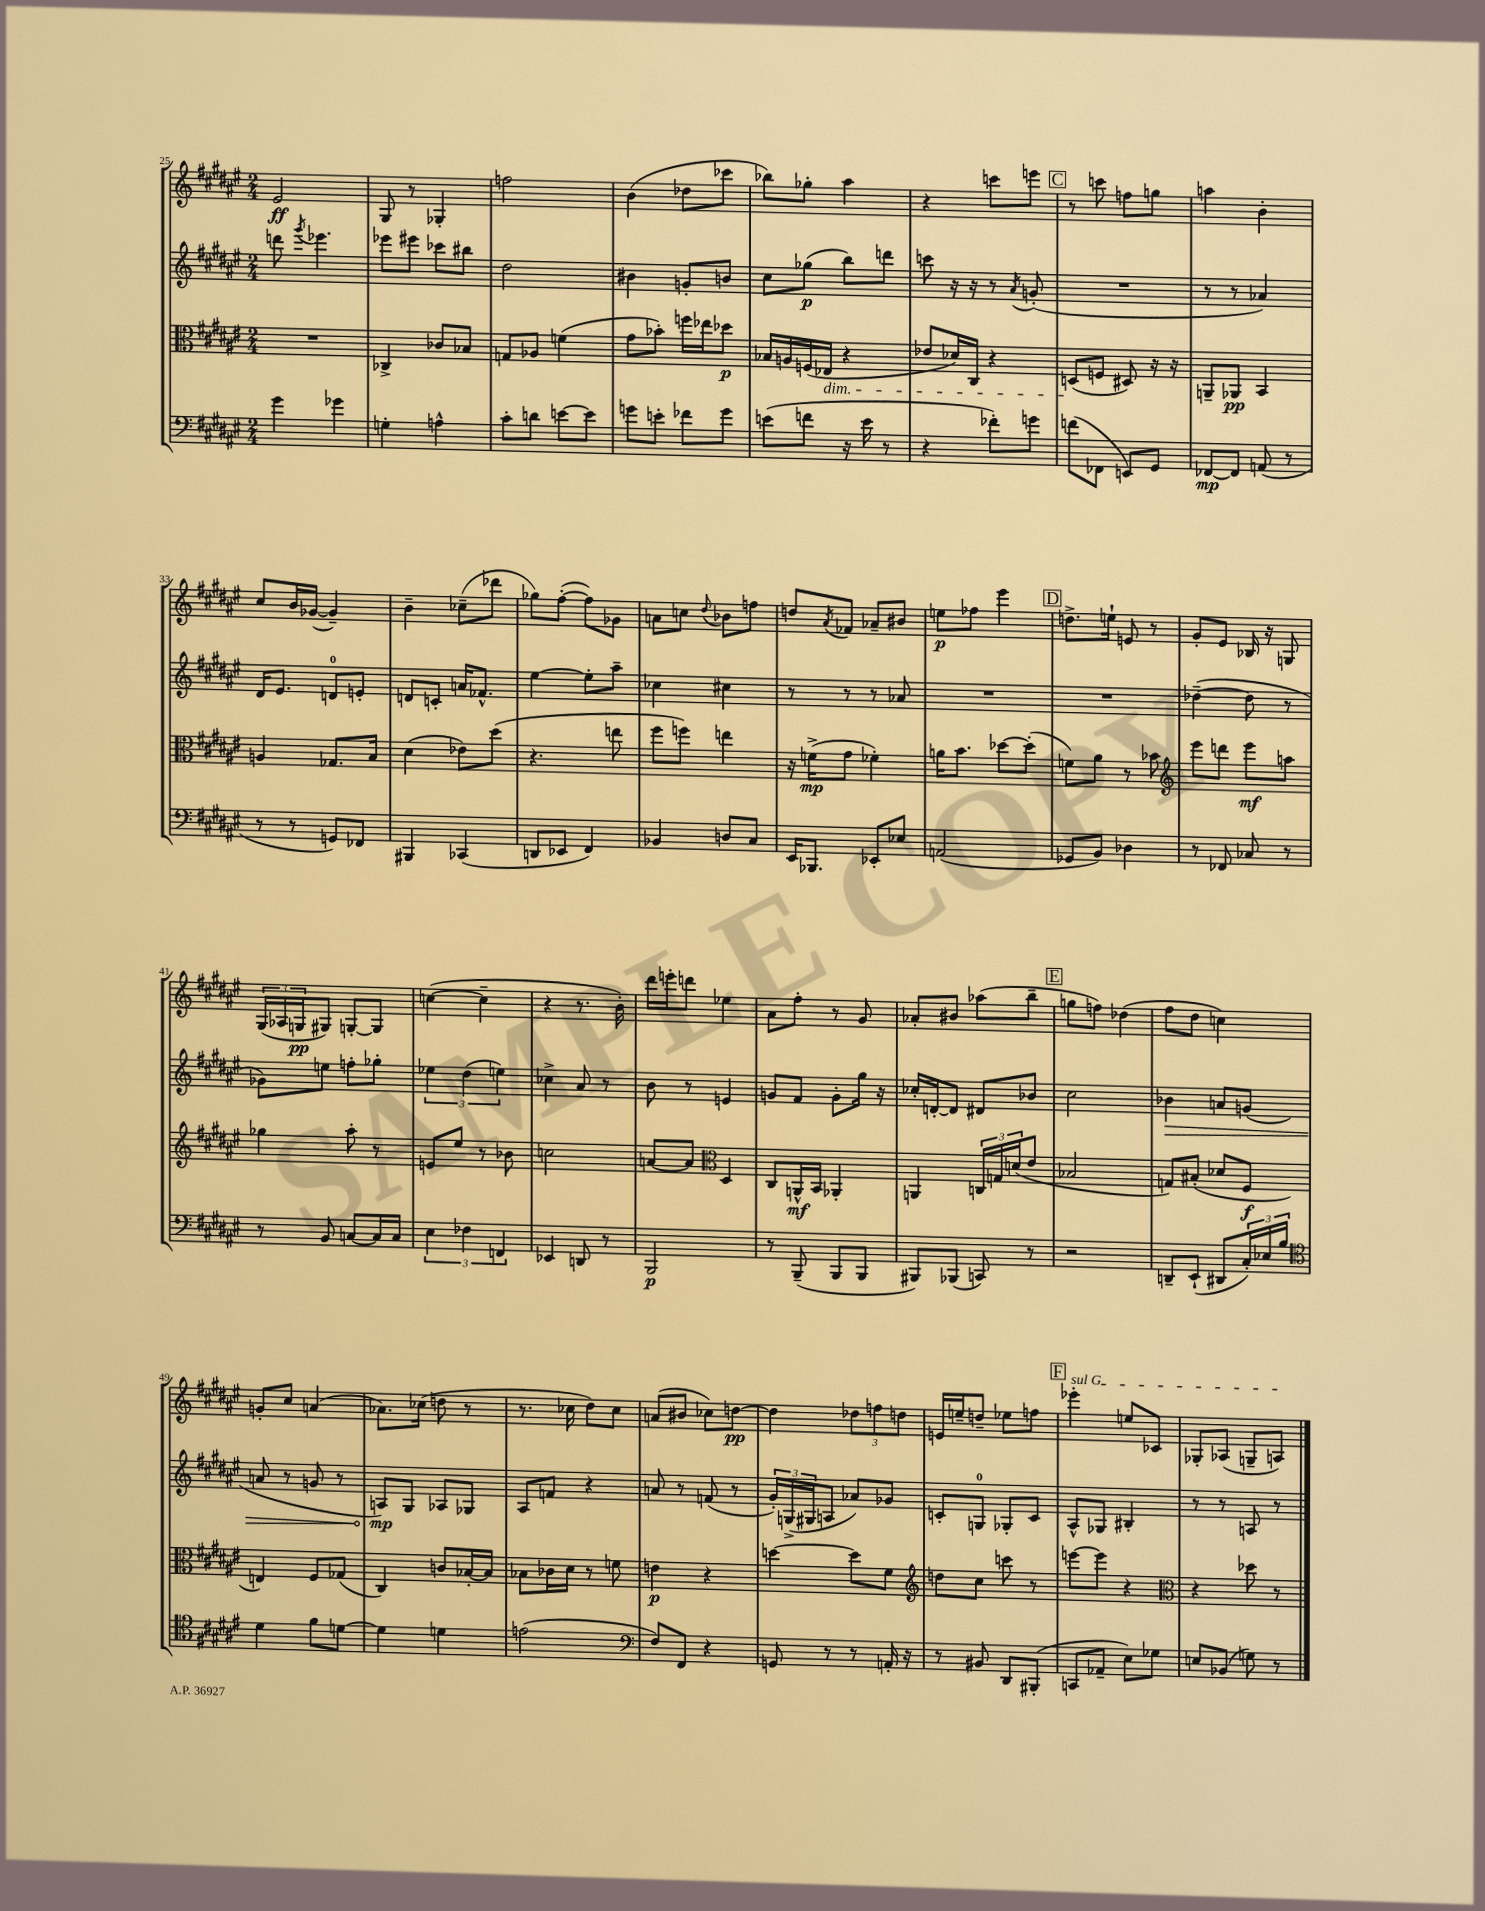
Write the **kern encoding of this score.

**kern	**kern	**kern	**kern
*staff4	*staff3	*staff2	*staff1
*clefF4	*clefC3	*clefG2	*clefG2
*k[f#c#g#d#a#e#]	*k[f#c#g#d#a#e#]	*k[f#c#g#d#a#e#]	*k[f#c#g#d#a#e#]
*M2/4	*M2/4	*M2/4	*M2/4
4g#	2r	8ddd	2e#
.	.	8qggg#	.
.	.	4.eee-	.
4g-	.	.	.
=	=	=	=
4G'	4C-^	8eee-	8G#
.	.	8eee#	8r
4A^^	8c-	8ccc-	4G-'
.	8B-	8bb#	.
=	=	=	=
8c#'	8G	2dd#	2ff
8d	8A-	.	.
[8e	(4f	.	.
8e]	.	.	.
=	=	=	=
8g	8g#	4b#	(4b
8e'	8b-')	.	.
8f-	16ff	8g'	8dd-
.	16ee-	.	.
8g	8dd-	8b	8ccc-
=	=	=	=
(8e	16B-	8cc#	8bb-)
.	16A	.	.
8f	(16F	(8gg-	8gg-'
.	16E-	.	.
16r	4r	8bb)	4aa#
16e	.	.	.
8r	.	8ddd	.
=	=	=	=
4r	8e-	8ccc	4r
.	16d-)	16r	.
.	16C#	16r	.
8f-')	4r	8r	8ccc
.	.	8qa#	.
8g	.	(8g'	8eee
=	=	=	=
(8f	(8D	2r	8r
8FF-	8F	.	8ccc
8EE)	8D#)	.	8ff
8GG#	16r	.	8gg
.	16r	.	.
=	=	=	=
[8FF-	8AA~	8r	4aa
8FF-]	8AA-	8r	.
(8AA	4BB	4a-)	4b'
8r	.	.	.
=	=	=	=
8r	4A	16d#	8cc#
.	.	8.e#	.
8r	.	.	16b
.	.	.	([16g-
8GG)	8.G-	8d	4g-~])
8FF-	.	8e'	.
.	16B	.	.
=	=	=	=
4BBB#	(4d#	8d	4b~
.	.	8c'	.
(4CC-	8e-)	16a	(8cc-~
.	.	8.f-^^	.
.	(8dd#	.	8ddd-
=	=	=	=
8DD	4.r	[4ee#	8gg-)
8EE-	.	.	([8ff#'
4FF#)	.	8ee#']	8ff#])
.	8ee	8aa#~	8g-
=	=	=	=
4BB-	8ff#	4cc-	8a
.	8ff)	.	8cc
.	.	.	8qqdd#
8D	4ee	4cc#	8b-
8C#	.	.	8ff
=	=	=	=
16EE#	16r	8r	8dd
8.BBB-	(16f^	.	.
.	.	.	8qa#
.	8g#	8r	8f-
8EE-'	4f-')	8r	8a-~
8E-	.	8a-	8b#
=	=	=	=
(2AA	16a	2r	8ee
.	8.b	.	.
.	.	.	8ff-
.	[8dd-	.	4eee#
.	(8dd-']	.	.
=	=	=	=
8GG-	8f)	2r	8.dd^
8BB)	8a#	.	.
.	.	.	16ee`
4D-	8r	.	8e
.	8b-	.	8r
=	=	=	=
*	*clefG2	*	*
8r	8eee#	([4dd-~	8g#'
8FF-	8ddd	.	8e#
8C-	8eee#	8dd-]	16B-
.	.	.	16r
8r	8aa	8r	8G
=	=	=	=
8r	4gg-	8g-)	(24G#
.	.	.	24A-
.	.	.	24G
8BB	.	8ee	8G#)
[8C	8aa#'	8ff'	[8G'
16C]	8r	8gg-'	8G]
16C	.	.	.
=	=	=	=
6E#	8e	6ee-	([4cc
.	8ee#	.	.
6F-	.	(6dd#	.
.	8r	.	4cc~]
6FF	.	6ee)	.
.	8b-	.	.
=	=	=	=
4EE-	2cc	4cc-^	4r
8DD	.	8a#	8.r
8r	.	8r	.
.	.	.	16b')
=	=	=	=
2BBB	[8a	8b	16ddd#
.	.	.	16eee'
.	8a]	8r	8ddd
*	*clefC3	*	*
.	4D#	4e	4ee-
=	=	=	=
8r	8C#	8g	8a#
(8BBB~	16AA^^	8f#	8ff#'
.	16BB	.	.
8BBB	4AA-'	8g'	8r
8BBB	.	16gg#	8g#
.	.	16r	.
=	=	=	=
8BBB#)	4AA	16cc-'	8a-'
.	.	[16d'	.
(8BBB-	.	8d]	8b#
8CC)	24C	8d#	(8aa-
.	24G	.	.
.	(24d	.	.
8r	8e#	8b-	8bb~
=	=	=	=
2r	2B-	2cc#	8gg
.	.	.	8ff)
.	.	.	(4dd-
=	=	=	=
8DD~	8G)	4b-	8ff#
(8EE#`	(8B#'	.	8dd#
8DD#	8d-	8a	4cc)
24C#')	8F#	(8g	.
24E-	.	.	.
24B	.	.	.
=	=	=	=
*clefC4	*	*	*
4d#	4E)	8a	8g'
.	.	8r	8cc#
8f#	8F#	8g	(4a
[8d	(8G-	8r	.
=	=	=	=
4d]	4C#)	8A)	8.a-)
.	.	8G#	.
.	.	.	(16cc-
4d	8c	8A-	8dd
.	[16B-'	8G-	8r
.	16B-]	.	.
=	=	=	=
(2e	8B-	8A#	8.r
.	16c-	8f	.
.	16d#	.	16cc-
.	8r	4r	8dd#)
.	8f	.	8cc-
=	=	=	=
*clefF4	*	*	*
8F#)	4e	8a	(8a
8FF#	.	8r	8b#
4r	4r	(8f	8cc-)
.	.	8r	[8dd
=	=	=	=
8GG	[4dd	24g#')	4dd]
.	.	(24G^	.
.	.	24G#	.
8r	.	8A	.
8r	8dd]	8a-)	12dd-
.	.	.	12ff
16AA'	8f#	8g-	.
.	.	.	12dd
16r	.	.	.
=	=	=	=
*	*clefG2	*	*
8r	8dd	8c'	16e
.	.	.	16ee~
8BB#	8cc#	8G	8dd~
8DD#	8ccc	8G-'	8ee-
(8BBB#'	8r	8c	8ff
=	=	=	=
8CC	[8eee	8A#^^	4eee-'
8AA-~	8eee]	8G-	.
8E#)	4r	4B#'	8ee
8G-	.	.	8c-
=	=	=	=
*	*clefC3	*	*
8E	4r	8r	8G-'
(8BB-	.	8r	(8A-
8G)	8dd-	8A	8G~
8r	8r	8r	8A)
==	==	==	==
*-	*-	*-	*-
